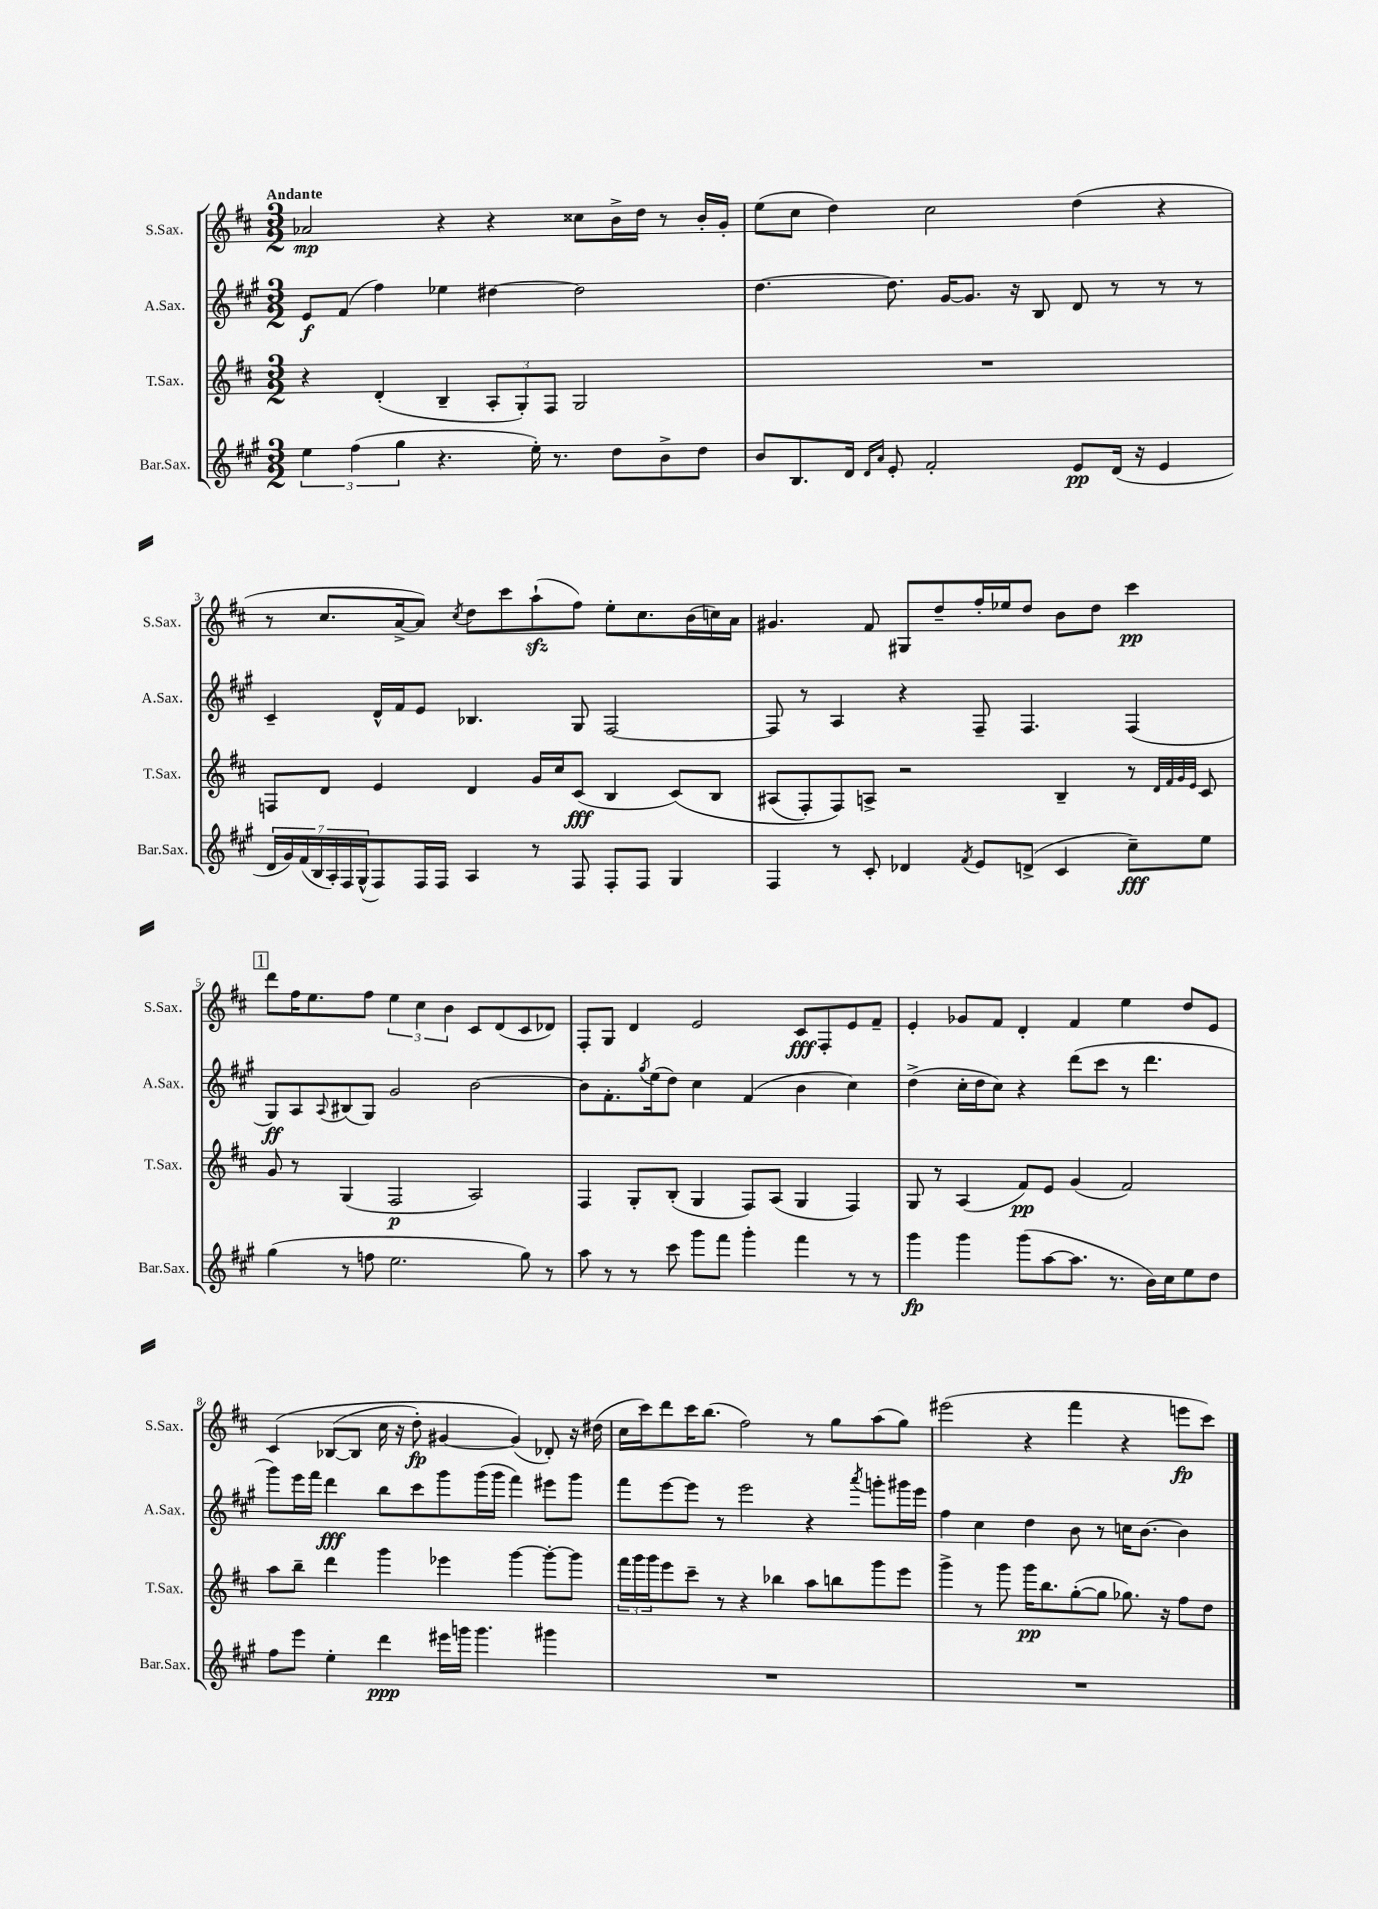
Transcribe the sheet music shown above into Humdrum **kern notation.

**kern	**kern	**kern	**kern
*staff4	*staff3	*staff2	*staff1
*clefG2	*clefG2	*clefG2	*clefG2
*k[f#c#g#]	*k[f#c#]	*k[f#c#g#]	*k[f#c#]
*M3/2	*M3/2	*M3/2	*M3/2
6ee\	4r	8e/L	2a-/
.	.	(8f#/J	.
(6ff#\	.	.	.
.	(4d'/	4ff#\)	.
6gg#\	.	.	.
4.r	4B~/	4ee-\	4r
.	12A'/L	[4dd#\	4r
.	12G'/)	.	.
16ee'\)	.	.	.
.	12F#/J	.	.
8.r	.	.	.
.	2G/	2dd#\]	8cc##\L
8dd\L	.	.	16b^\L
.	.	.	16dd\JJ
8b^\	.	.	8r
8dd\J	.	.	16b'/LL
.	.	.	16g'/JJ
=	=	=	=
8b/L	1.r	[4.dd\	(8ee\L
8.B/	.	.	8cc#\J
.	.	.	4dd\)
16d/Jk	.	.	.
16qqd/LL	.	.	.
16qqa/JJ	.	.	.
8e'/	.	8.dd\]	.
2f#'/	.	.	2cc#\
.	.	[16g#/LK	.
.	.	8.g#/]J	.
.	.	16r	.
.	.	8B/	.
8e/L	.	8d/	(4dd\
(16d/Jk	.	8r	.
16r	.	.	.
4e/	.	8r	4r
.	.	8r	.
=	=	=	=
28d/LL	8F/L	4c#~/	8r
28g#/)	.	.	.
(28f#/	.	.	.
28B/	.	.	.
.	8d/J	.	8.cc#/L
28A'/)	.	.	.
28F#/	.	.	.
(28G#^^/J	.	.	.
8F#/)	4e/	16d^^/LL	.
.	.	16f#/J	[16a^/k
16F#/L	.	8e/J	8a/]J)
16F#/JJ	.	.	.
.	.	.	8qcc#/
4A/	4d/	4.B-/	8dd\L
.	.	.	8ccc#\
8r	16g/LL	.	(8aa`\
.	16cc#/J	.	.
8F#/	(8c#/J	8G#/	8ff#\J)
8F#'/L	4B/	[2F#/	8ee'\L
8F#/J	.	.	8.cc#\
4G#/	&(8c#/L)	.	.
.	.	.	(16b\L
.	8B/J	.	16cc\)
.	.	.	16a\JJ
=	=	=	=
4F#/	(8A#/L	8F#/]	4.g#/
.	8F#'/)	8r	.
8r	8F#/&)	4A/	.
8c#'/	8A^/J	.	8f#/
4d-/	2r	4r	8G#/L
.	.	.	8dd~/
8qf#/	.	.	.
8e/L	.	8F#~/	16ff#'/L
.	.	.	16ee-/J
(8d^/J	.	4.F#/	8dd/J
4c#/	4B~/	.	8b\L
.	.	.	8dd\J
8cc#~\L)	8r	(4F#/	4ccc#\
.	32qqd/LLL	.	.
.	32qqf#/	.	.
.	32qqg/	.	.
.	32qqe/JJJ	.	.
8ee\J	8c#/	.	.
=	=	=	=
(4gg#\	8g/	8G#/L)	8ddd\L
.	8r	8A/	16ff#\K
.	.	.	8.ee\
.	.	8qqA/	.
8r	(4G/	(8B#/	.
8ff\	.	8G#/J)	8ff#\J
2.ee\	2F#/	2g#/	6ee\
.	.	.	6cc#\
.	.	.	6b\
.	2A/)	[2b\	8c#/L
.	.	.	(8d/
8gg#\)	.	.	8c#/
8r	.	.	8d-/J)
=	=	=	=
8aa\	4F#/	8b\]L	8F#'/L
8r	.	8.f#'\	8G/J
8r	8G'/L	.	4d/
.	.	8qgg#/	.
.	.	(16ee\k	.
8ccc#\	(8B'/J	8dd\J)	.
8ggg#\L	4G/	4cc#\	2e/
8fff#\J	.	.	.
4ggg#'\	8F#/L)	(4f#/	.
.	(8A/J	.	.
4fff#\	4G/	4b\	8c#/L
.	.	.	8F#'/
8r	4F#/)	4cc#\)	8e/
8r	.	.	8f#~/J
=	=	=	=
4ggg#\	8G/	(4dd^\	4e'/
.	8r	.	.
4ggg#\	(4A/	16cc#'\LL	8g-/L
.	.	16dd\J	.
.	.	8cc#\J)	8f#/J
(8ggg#\L	8f#/L)	4r	4d'/
[8aa\	8e/J	.	.
8.aa\]J	(4g/	(8ddd\L	4f#/
.	.	8ccc#\J	.
8.r	.	.	.
.	2f#/)	8r	4ee\
16b\LL)	.	4.ddd\	.
16cc#\J	.	.	.
8ee\	.	.	8dd/L
8dd\J	.	.	8e/J
=	=	=	=
8ff#\L	8aa\L	8ggg#\L)	&(4c#/
8eee\J	8bb~\J	16eee\L	.
.	.	16fff#\JJ	.
4ee'\	4ddd\	4ddd\	([8B-/L
.	.	.	8B-/]J
4ddd\	4ggg\	8bb\L	16cc#\
.	.	.	16r
.	.	8ccc#\	8dd'\)
16eee#\LL	4eee-\	8ggg#\	[4g#/
16ggg\JJ	.	.	.
4.ggg\	.	(16ggg#\L	.
.	.	16ggg#\JJ	.
.	[4ggg\	4fff#\)	(4g#/]&)
4ggg#\	8ggg'\_L	8eee#\L	8d-'/)
.	8ggg\]J	8ggg#\J	16r
.	.	.	(16dd#\
=	=	=	=
1.r	24fff#\LL	8fff#\L	16cc#\LL
.	24ggg\	.	.
.	.	.	16ccc#\J)
.	24ggg\J	.	.
.	8eee\	[8eee\	8ddd\
.	8ccc#~\J	8eee\]J	16ccc#\K
.	.	.	(8.bb\J
.	8r	8r	.
.	4r	2eee\	2ff#\)
.	4bb-\	.	.
.	8aa\L	4r	8r
.	8bb\	.	8gg\L
.	.	8qaaa/	.
.	8ggg\	8ggg'\L	(8aa\
.	8eee\J	16ggg#\L	8gg\J)
.	.	16eee\JJ	.
=	=	=	=
1.r	4ggg^\	4ff#\	(2eee#\
.	8r	4cc#\	.
.	8ggg\	.	.
.	16ggg\LK	4dd\	4r
.	8.bb\	.	.
.	([8gg'\	8b\	4fff#\
.	8gg\]J	8r	.
.	8.gg-\)	16cc\LK	4r
.	.	[8.b\J	.
.	16r	.	.
.	8ff#\L	4b\]	8eee\L
.	8dd\J	.	8ccc#\J)
==	==	==	==
*-	*-	*-	*-
